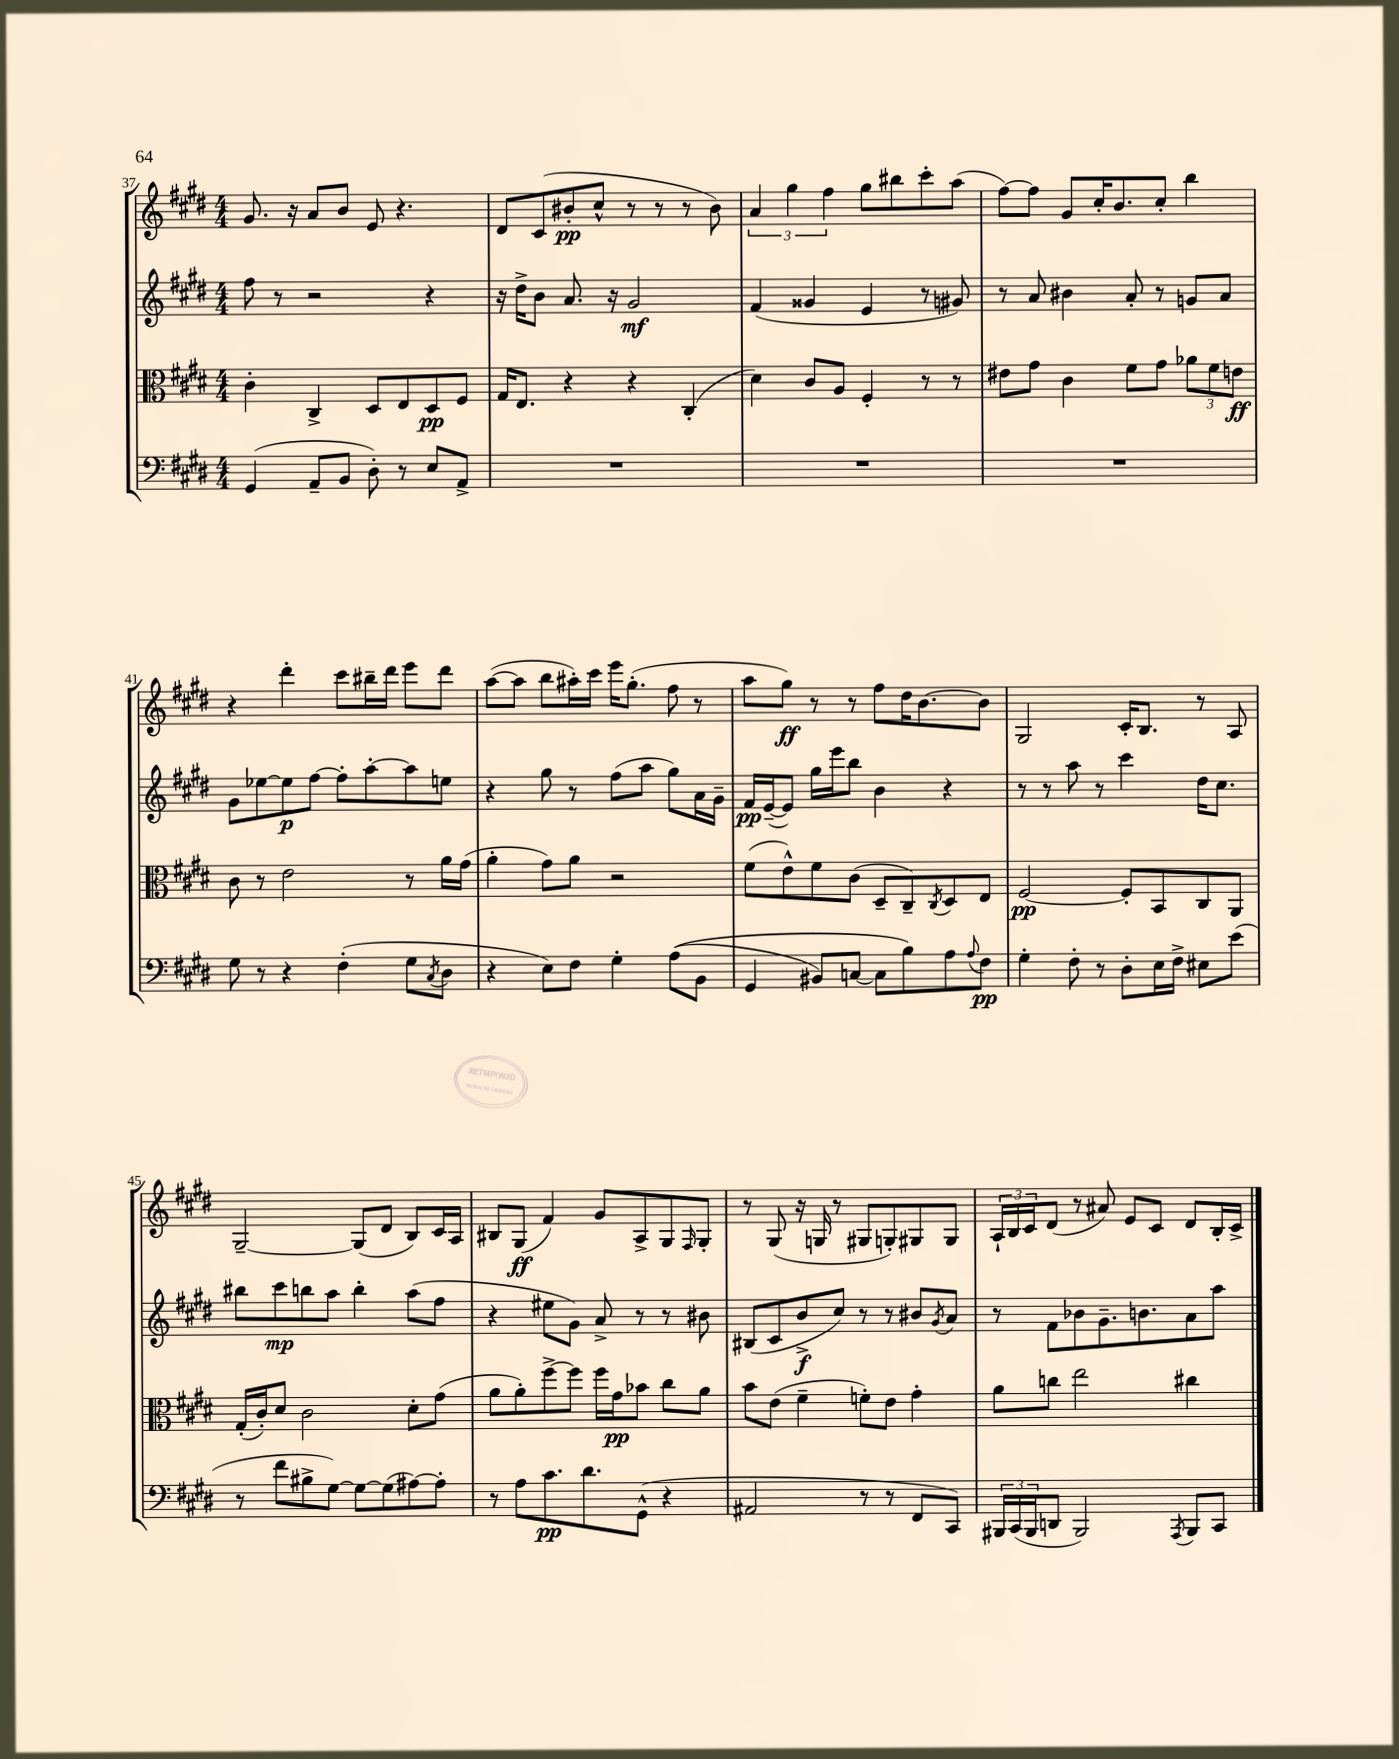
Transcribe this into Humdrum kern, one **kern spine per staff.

**kern	**kern	**kern	**kern
*staff4	*staff3	*staff2	*staff1
*clefF4	*clefC3	*clefG2	*clefG2
*k[f#c#g#d#]	*k[f#c#g#d#]	*k[f#c#g#d#]	*k[f#c#g#d#]
*M4/4	*M4/4	*M4/4	*M4/4
(4GG#	4c#'	8ff#	8.g#
.	.	8r	.
.	.	.	16r
8AA~	4C#^	2r	8a
8BB	.	.	8b
8D#')	8D#	.	8e
8r	8E	.	4.r
8E	8D#	4r	.
8AA^	8F#	.	.
=	=	=	=
1r	16G#	16r	8d#
.	8.E	16dd#^	.
.	.	8b	(8c#
.	4r	8.a	8b#'
.	.	.	8cc#^^
.	.	16r	.
.	4r	2g#	8r
.	.	.	8r
.	(4C#'	.	8r
.	.	.	8b#)
=	=	=	=
1r	4d#)	(4f#	6a
.	.	.	6gg#
.	8c#	4g##	.
.	.	.	6ff#
.	8A	.	.
.	4F#'	4e	8gg#
.	.	.	8bb#
.	8r	8r	8ccc#'
.	8r	8g#)	(8aa
=	=	=	=
1r	8e#	8r	[8ff#)
.	8g#	8a	8ff#]
.	4c#	4b#	8g#
.	.	.	16cc#'
.	.	.	8.b
.	8f#	8a'	.
.	8g#	8r	8cc#'
.	12a-	8g	4bb
.	12f#	.	.
.	.	8a	.
.	12e	.	.
=	=	=	=
8G#	8c#	8g#	4r
8r	8r	[8ee-	.
4r	2e	8ee-]	4ddd#'
.	.	[8ff#	.
(4F#'	.	8ff#']	8ccc#
.	.	[8aa'	16bb#~
.	.	.	16ddd#
8G#	8r	8aa]	8eee
8qC#	.	.	.
8D#	16a	8ee	8ddd#
.	(16g#	.	.
=	=	=	=
4r	4a'	4r	([8aa
.	.	.	8aa]
8E)	8g#)	8gg#	8bb
8F#	8a	8r	16aa#')
.	.	.	16ccc#
4G#'	2r	(8ff#	16eee
.	.	.	(8.gg#'
.	.	8aa	.
&((8A	.	8gg#)	8ff#
8BB	.	16a	8r
.	.	16g#~	.
=	=	=	=
4GG#	(8f#	16f#	8aa
.	.	([16e~	.
.	8e^^)	8e])	8gg#)
8BB#)	8f#	16gg#	8r
.	.	16eee	.
[8C	(8c#	8bb	8r
8C]	8D#~	4b	8ff#
8B&)	8C#~)	.	16dd#
.	.	.	[8.b
.	8qC#	.	.
8A	8D#	4r	.
8qqA	.	.	.
8F#	8E	.	8b]
=	=	=	=
4G#'	[2F#	8r	2G#
.	.	8r	.
8F#'	.	8aa	.
8r	.	8r	.
8D#'	8F#']	4ccc#	16c#'
.	.	.	8.B
16E	8BB	.	.
16F#^	.	.	.
8E#	8C#	16dd#	8r
.	.	8.cc#	.
(8e	8AA	.	8A
=	=	=	=
8r	(16G#'	8bb#	[2G#~
.	16c#')	.	.
8f#	8d#	8ccc#	.
8B#^	2c#	8bb	.
[8G#)	.	8aa	.
8G#_	.	4bb'	(8G#]
(8G#]	.	.	8d#
[8A#)	8d#'	(8aa	8B)
8A#']	(8g#	8ff#	16c#
.	.	.	16A
=	=	=	=
8r	8a	4r	8B#
8A	8a')	.	(8G#
8.c#	[8ff#^	8ee#	4f#)
.	8ff#]	8g#)	.
8.d#	.	.	.
.	16ff#	8a^	8g#
.	16g#	.	.
(8GG#^^	8b-	8r	8A^
4r	8cc#	8r	8G#
.	.	.	16qqF#
.	8a	8b#	8G#'
=	=	=	=
2AA#	8b	(8B#	8r
.	(8e	8c#	(8G#
.	4f#~	8b^	16r
.	.	.	16G
.	.	8cc#)	8r
8r	8f')	8r	8G#
8r	8e	8r	8G')
8FF#	4g#'	8b#	8G#
.	.	8qg#	.
8CC#)	.	8a	8G#
=	=	=	=
24BBB#	8a	8r	24A`
(24CC#	.	.	24B
24BBB#	.	.	24c#
8DD	8cc	8f#	(8d#
2BBB#)	2ee	8b-	8r
.	.	8.g#~	8a#)
.	.	.	8e
.	.	8.b	.
.	.	.	8c#
8qAAA	.	.	.
8BBB#	4cc#	8a	8d#
8CC#	.	8aa	16B'
.	.	.	16c#^
==	==	==	==
*-	*-	*-	*-
